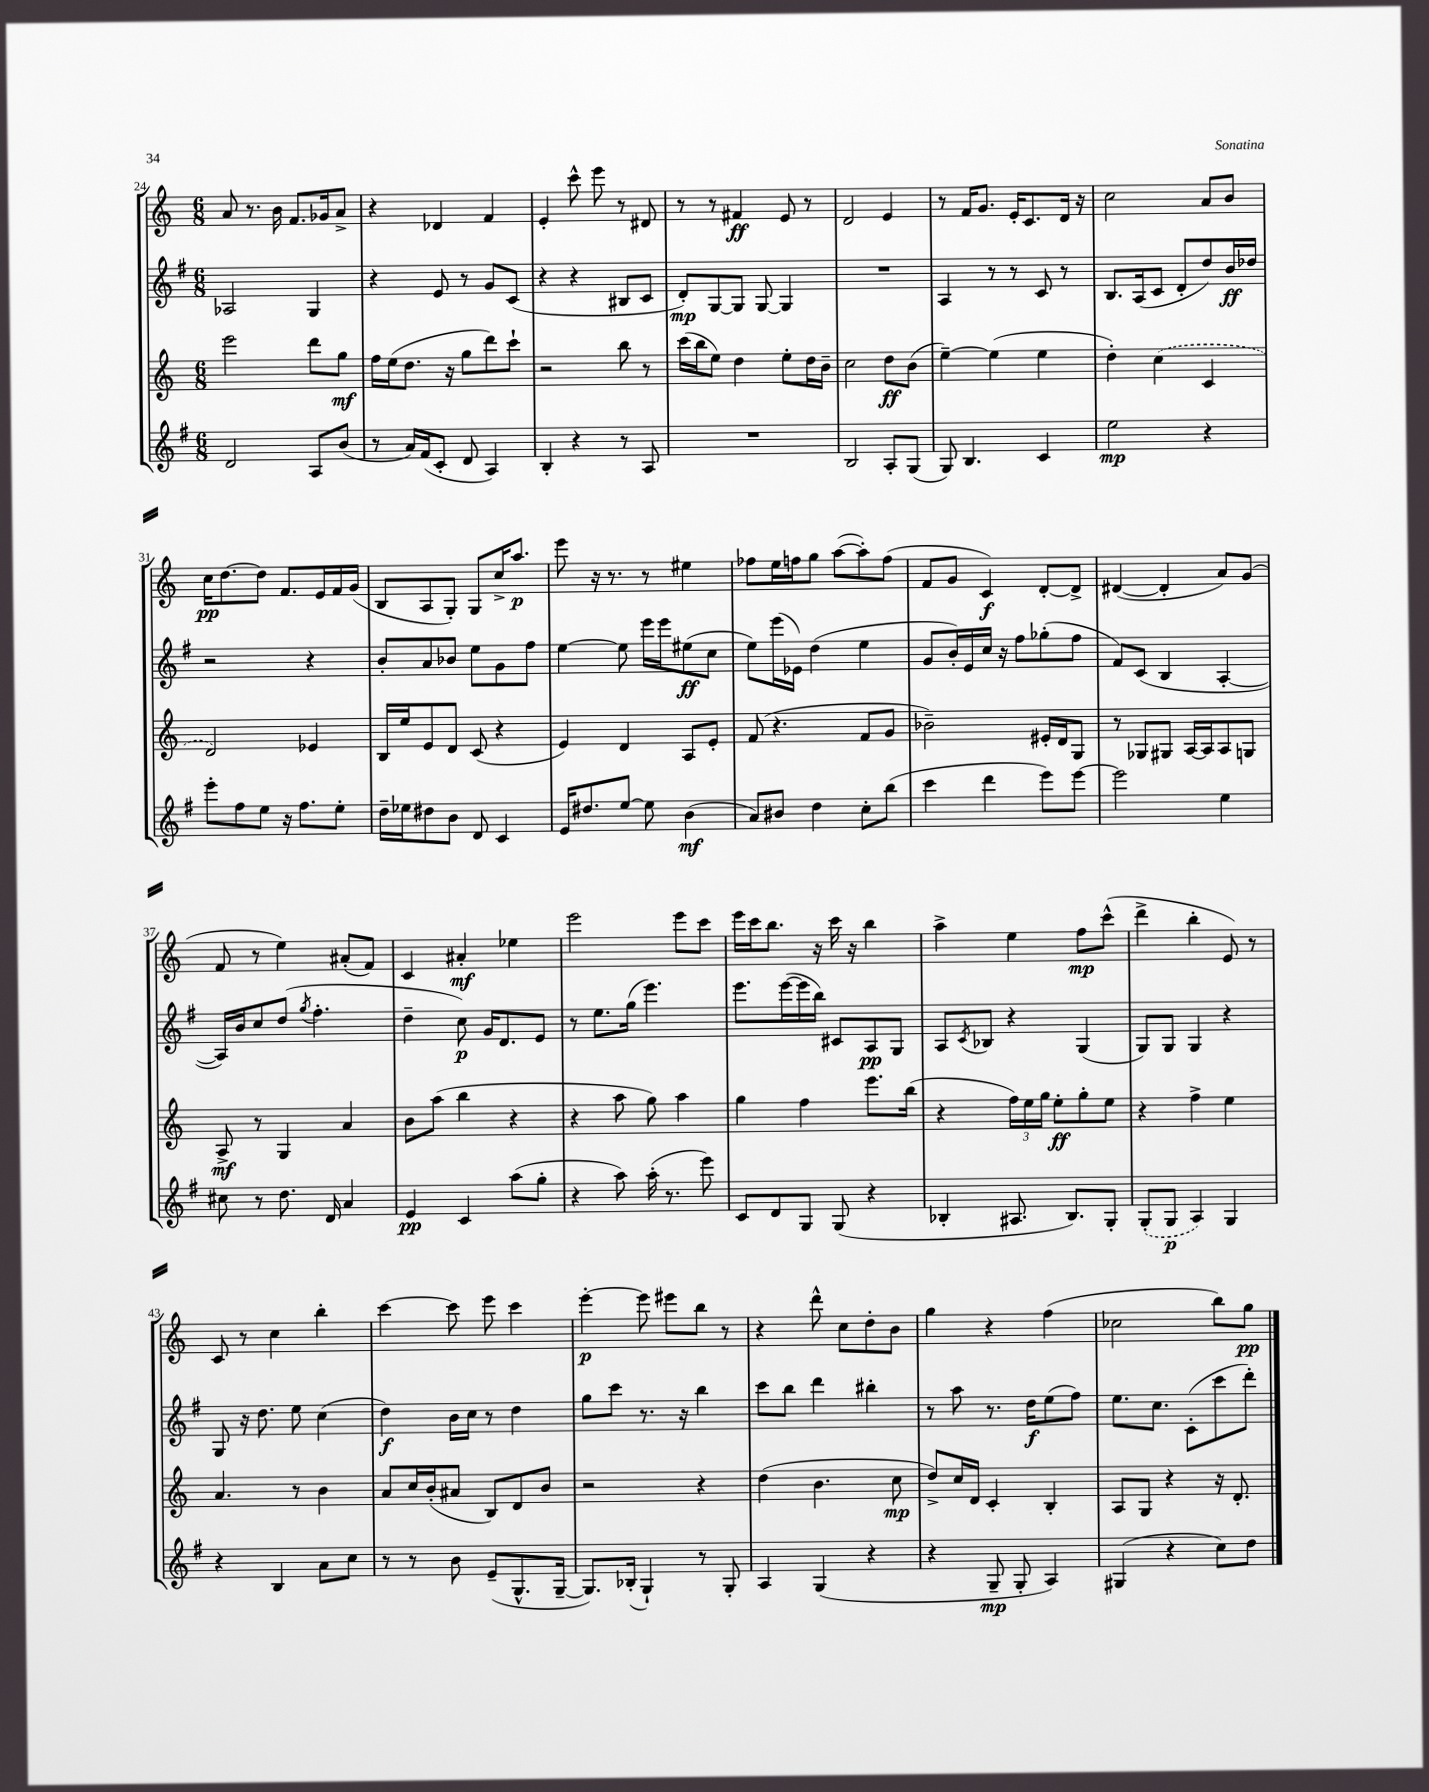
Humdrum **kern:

**kern	**kern	**kern	**kern
*staff4	*staff3	*staff2	*staff1
*clefG2	*clefG2	*clefG2	*clefG2
*k[f#]	*k[]	*k[f#]	*k[]
*M6/8	*M6/8	*M6/8	*M6/8
2d	2eee	2A-	8a
.	.	.	8.r
.	.	.	16b
.	.	.	8.f
8A	8ddd	4G	.
.	.	.	16g-
(8b	8gg	.	8a^
=	=	=	=
8r	16ff	4r	4r
.	(16ee	.	.
16a)	8.dd	.	.
(16f#	.	.	.
8c'	.	8e	4d-
.	16r	.	.
8d	8gg	8r	.
4A)	8ddd)	8g	4f
.	8ccc`	(8c	.
=	=	=	=
4B'	2r	4r	4e'
4r	.	4r	8ccc^^
.	.	.	8eee
8r	8bb	8B#	8r
8A	8r	8c	8d#
=	=	=	=
2.r	(16ccc	8d')	8r
.	16bb	.	.
.	8ee)	[8G	8r
.	4dd	8G]	4f#
.	.	[8G	.
.	8ee'	4G]	8e
.	16dd	.	8r
.	16b~	.	.
=	=	=	=
2B	2cc	2.r	2d
8A'	8dd	.	4e
(8G	(8b	.	.
=	=	=	=
8G)	[4ee~)	4A	8r
4.B	.	.	16f
.	.	.	8.g
.	(4ee]	8r	.
.	.	8r	16e'
.	.	.	8.c
4c	4ee	8c	.
.	.	8r	16d
.	.	.	16r
=	=	=	=
2ee	4dd')	8.B	2cc
.	.	(16A	.
.	(4cc	8c	.
.	.	8d'	.
4r	4c	8dd)	8a
.	.	16b	8b
.	.	16dd-	.
=	=	=	=
8eee'	2d)	2r	16cc
.	.	.	[8.dd
8ff#	.	.	.
8ee	.	.	8dd]
16r	.	.	8.f
8.ff#	.	.	.
.	4e-	4r	.
.	.	.	16e
8ee'	.	.	16f
.	.	.	(16g
=	=	=	=
16dd~	16B	8b'	8B
16ee-	16ee	.	.
8dd#	8e	8a	8A
8b	8d	8b-	8G')
8d	(8c	8ee	8G
4c	4r	8g	16cc^
.	.	.	8.aa
.	.	8ff#	.
=	=	=	=
16e	4e)	[4ee	8eee
8.dd#	.	.	.
.	.	.	16r
.	.	.	8.r
[8ee	4d	8ee]	.
8ee]	.	16eee	8r
.	.	16eee	.
(4b	8A	(8ee#	4ee#
.	8e'	8cc	.
=	=	=	=
8a)	(8f	8ee)	8ff-
8b#	4.r	(16eee	16ee
.	.	16e-)	16ff
4dd	.	(4dd	8gg
.	.	.	([8aa
8cc'	8f	4ee	8aa'])
(8bb	8g	.	(8ff
=	=	=	=
4ccc	2b-~)	8g	8f
.	.	16b')	8g
.	.	16e	.
4ddd	.	16cc	4c)
.	.	16r	.
.	.	8ff#	.
8eee)	16e#'	(8gg-'	[8d'
.	16d	.	.
[8eee	8G	8ff#	8d^]
=	=	=	=
2eee]	8r	8f#)	([4d#
.	8G-	(8c	.
.	8G#	4B	4d#']
.	[16A	.	.
.	16A]	.	.
4ee	8A	[4A'	8a)
.	8G	.	(8g
=	=	=	=
8cc#	8A^	16A])	8f
.	.	16b	.
8r	8r	8cc	8r
8.dd	4G	(8dd	4ee)
.	.	8qgg	.
.	.	4.ff#'	.
16d	.	.	.
4a	4a	.	(8a#'
.	.	.	8f)
=	=	=	=
4e	8b	4dd~	4c
.	(8aa	.	.
4c	4bb	8cc)	4a#'
.	.	16g	.
.	.	8.d	.
(8aa	4r	.	4ee-
8gg'	.	8e	.
=	=	=	=
4r	4r	8r	2eee
.	.	8.ee	.
8aa)	8aa	.	.
.	.	(16gg	.
(16aa'	8gg)	4.eee)	.
8.r	.	.	.
.	4aa	.	8eee
8eee)	.	.	8ccc
=	=	=	=
8c	4gg	8.eee	16eee
.	.	.	16ccc
8d	.	.	8.bb
.	.	([16eee	.
8G	4ff	16eee]	.
.	.	16bb)	16r
(8G	.	8c#	16ccc
.	.	.	16r
4r	8.eee	8A	4bb
.	.	8G	.
.	(16bb	.	.
=	=	=	=
4B-'	4r	8A	4aa^
.	.	8qc	.
.	.	8B-	.
8.A#	24ff)	4r	4ee
.	24ee	.	.
.	24gg	.	.
.	8ee'	.	.
8.B-)	.	.	.
.	8gg'	(4G	8ff
8G'	8ee	.	(8ccc^^
=	=	=	=
(8G'	4r	8G)	4ddd^
8G	.	8G	.
4A)	4ff^	4G	4bb'
4G	4ee	4r	8e)
.	.	.	8r
=	=	=	=
4r	4.a	8G	8c
.	.	16r	8r
.	.	8.dd	.
4B	.	.	4cc
.	8r	8ee	.
8a	4b	(4cc	4bb'
8cc	.	.	.
=	=	=	=
8r	8a	4dd)	[4ccc
8r	16cc	.	.
.	(16b'	.	.
8b	8a#	16b	8ccc]
.	.	16cc	.
(8e~	8B)	8r	8eee
8.G^^	8d	4dd	4ccc
.	8b	.	.
[16G~	.	.	.
=	=	=	=
8.G])	2r	8gg	[4eee'
.	.	8ccc	.
(16B-'	.	.	.
4G`)	.	8.r	8eee]
.	.	.	8eee#
.	.	16r	.
8r	4r	4bb	8bb
8G'	.	.	8r
=	=	=	=
4A	(4dd	8ccc	4r
.	.	8bb	.
(4G	4.b	4ddd	8ddd^^
.	.	.	8cc
4r	.	4bb#'	8dd'
.	8cc	.	8b
=	=	=	=
4r	8dd^)	8r	4gg
.	16cc	8aa	.
.	16d	.	.
8G~	4c'	8.r	4r
8G'	.	.	.
.	.	16dd	.
4A)	4B'	(8ee	(4ff
.	.	8ff#)	.
=	=	=	=
(4G#	8A	8.ee	2cc-
.	8G	.	.
.	.	8.cc	.
4r	4r	.	.
.	.	(8c'	.
8cc)	16r	8ccc	8bb)
.	8.d'	.	.
8dd	.	8ddd')	8gg
==	==	==	==
*-	*-	*-	*-
